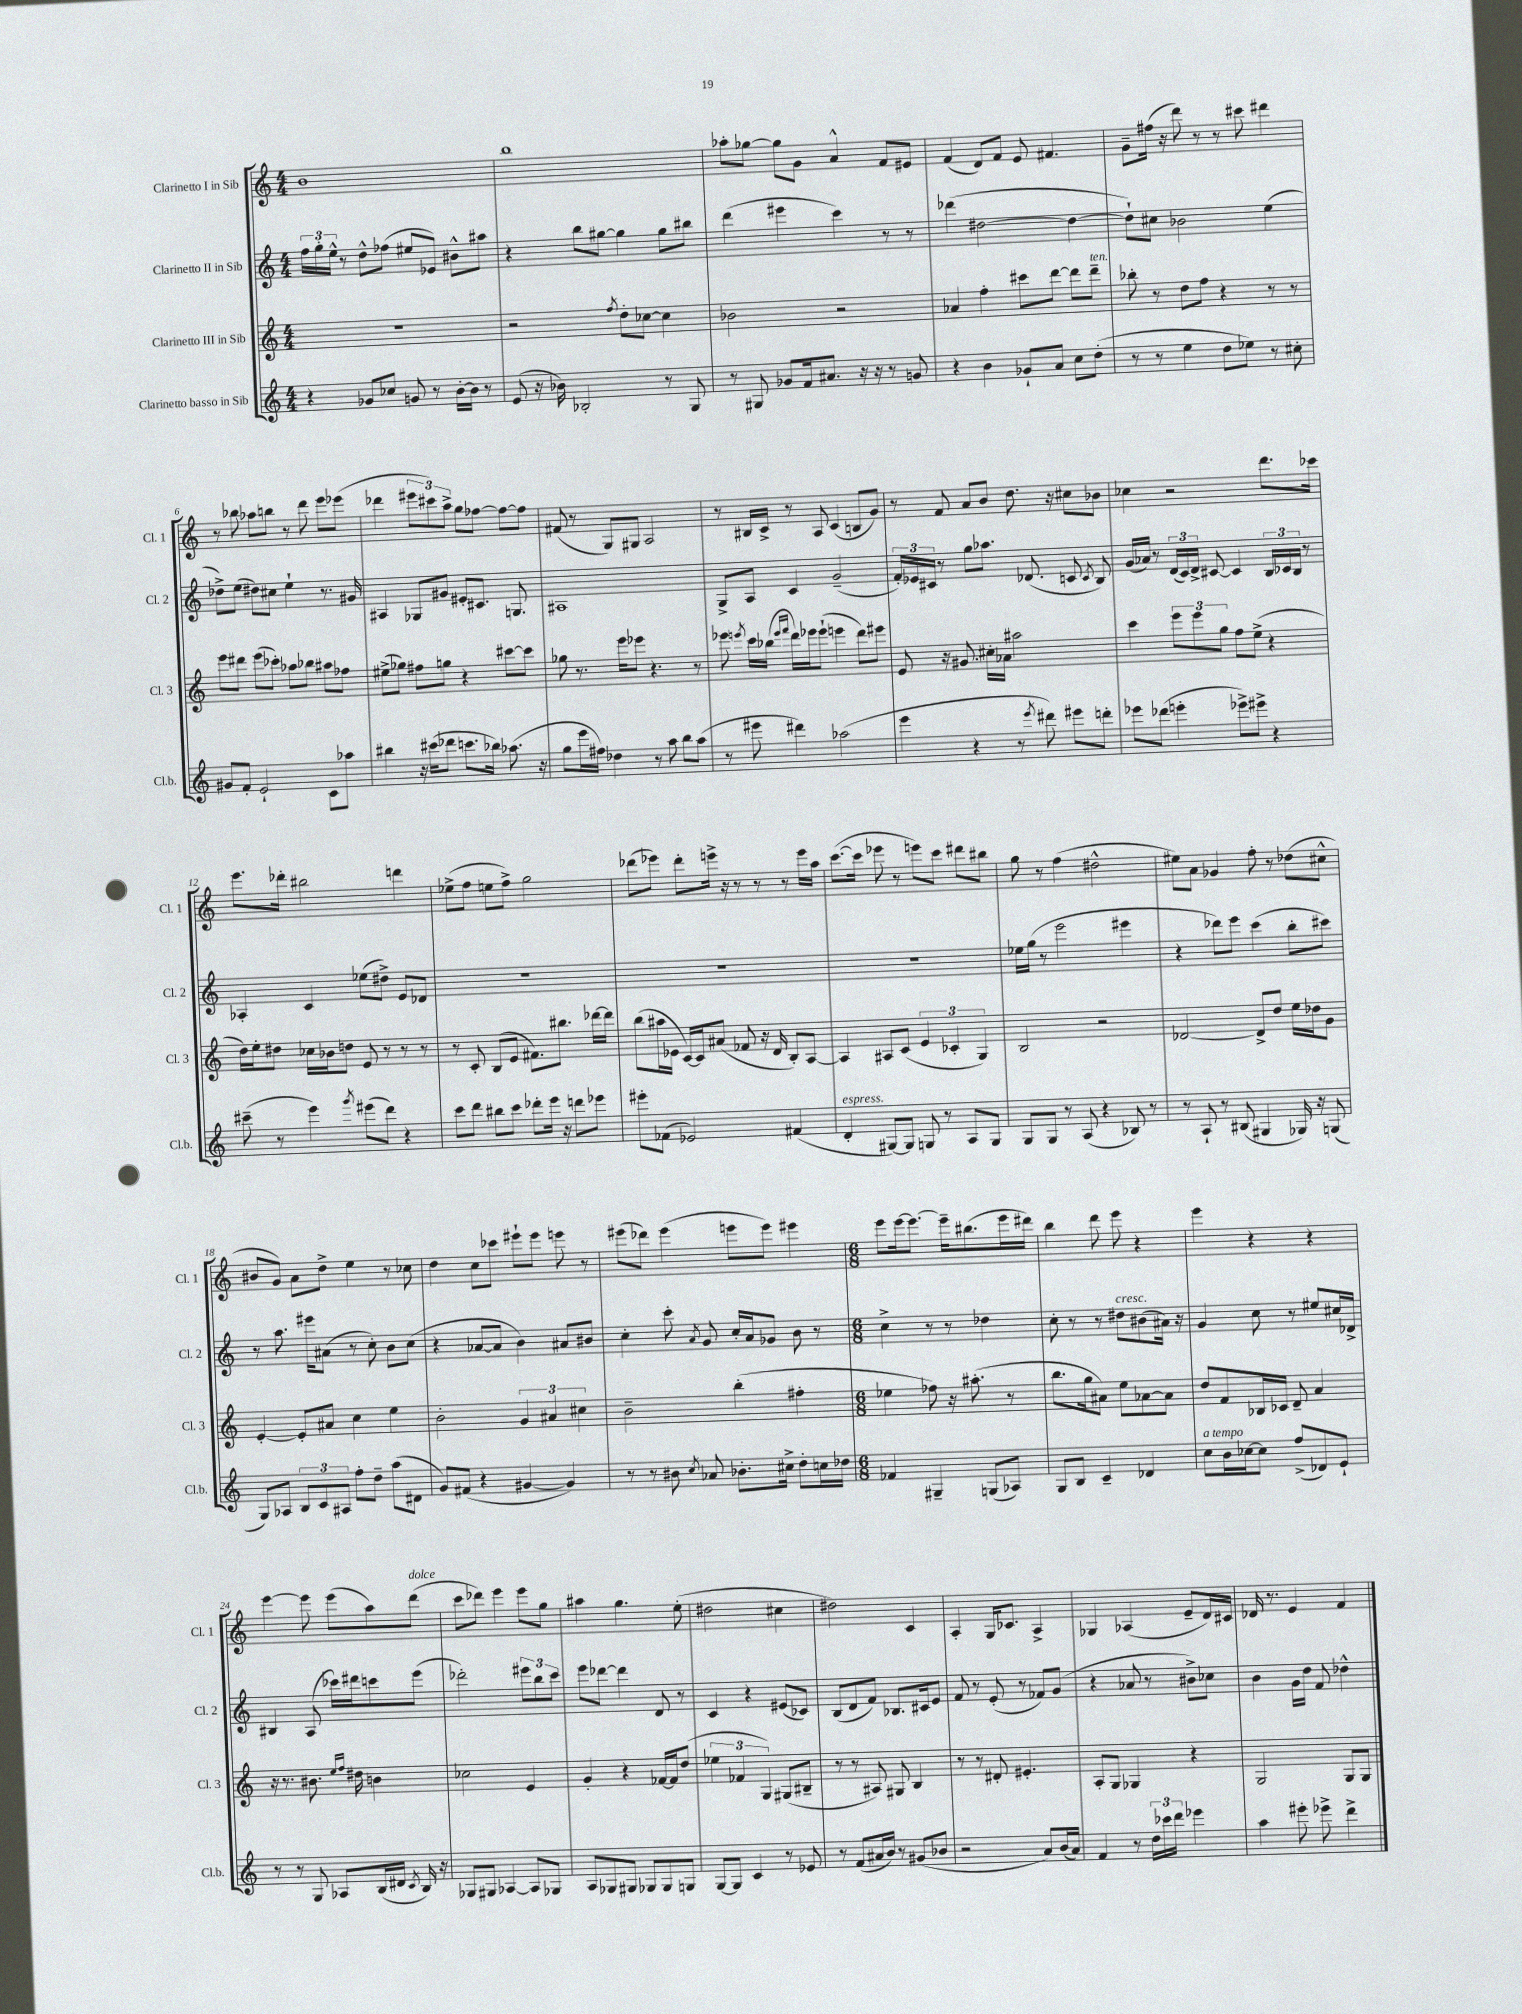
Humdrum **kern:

**kern	**kern	**kern	**kern
*staff4	*staff3	*staff2	*staff1
*clefG2	*clefG2	*clefG2	*clefG2
*k[]	*k[]	*k[]	*k[]
*M4/4	*M4/4	*M4/4	*M4/4
4r	1r	24ff	1b
.	.	24gg'	.
.	.	24ee^^	.
.	.	8r	.
8g-	.	8dd^^	.
8cc-	.	(8ff-	.
8g	.	8ee#	.
8r	.	8e-)	.
[16b'	.	8b#^^	.
16b]	.	.	.
8r	.	8aa#	.
=	=	=	=
(8e	2r	4r	1bb
16r	.	.	.
16b-)	.	.	.
2B-'	.	8bb	.
.	.	[8gg#	.
.	8qff	.	.
.	8dd'	4gg#]	.
.	[8cc-	.	.
8r	4cc-]	8gg#	.
8G	.	8bb#	.
=	=	=	=
8r	2b-	(4ddd	8aa-'
8G#	.	.	[8gg-
8g-	.	4eee#	8gg-]
16f	.	.	8g
8.a#	.	.	.
.	2r	4ccc)	4a^^
16r	.	.	.
16r	.	.	.
8r	.	8r	8f
8g	.	8r	8e#
=	=	=	=
4r	4a-	(4ddd-	(4f
4b	4ff'	[2dd#	8d)
.	.	.	8f
8g-`	8ccc#	.	8e
8a	[8ddd	.	4.f#
8cc	8ddd]	4dd#_	.
(8dd'	8ddd~	.	.
=	=	=	=
8r	8bb-'	8dd#`])	8g~
8r	8r	8cc#	(16ff#
.	.	.	16r
4ee	8dd	2b-	8ddd)
.	8ff	.	8r
8dd	4r	.	8r
8ee-)	.	.	8ccc#
8r	8r	(4ee	4ddd#
8cc#'	8r	.	.
=	=	=	=
8g#	8eee	8dd-^)	8r
8f'	8ddd#	(8ee	8bb-
2e`	(8eee	8dd#)	8aa-
.	8ccc-')	8cc#	8bb
.	8aa-	4ee`	8r
.	8bb-	.	8ddd
8c	8aa#	8.r	8eee
8aa-	8ff-	.	(8eee-
.	.	16g#	.
=	=	=	=
4bb#	(8ee#^	4A#	4ddd-
.	8gg-)	.	.
16r	8ff#	8G-	12eee#
(16ccc#	.	.	.
.	.	.	12ccc#)
8ddd-	8gg	8g#	.
.	.	.	12aa^
8.ccc	4r	8e#'	8gg
.	.	8.c#	[8ff-
16bb-)	.	.	.
(8.aa-	[8ccc#	.	8ff-_
.	.	8.G	.
.	8ccc#]	.	8ff-]
16r	.	.	.
=	=	=	=
8gg	8gg-	1A#	(8f#
16eee	8.r	.	8r
16ff#)	.	.	.
4dd-	.	.	8G)
.	16eee	.	.
.	8eee-	.	8G#
8r	4.r	.	2A
8aa	.	.	.
8bb	.	.	.
(8aa	8r	.	.
=	=	=	=
8r	8eee-	8G^	8r
.	8qeee	.	.
8eee#	16ccc	8A	16B#
.	(16bb-	.	16c^
.	16qqeee	.	.
.	16qqfff	.	.
4ddd#)	16ddd)	4c	8r
.	16eee-	.	.
.	(8eee-`	.	8A
(2aa-	4eee	(2g~	(4c
.	8ddd)	.	8B
.	8eee#	.	8g)
=	=	=	=
4eee	8e	24f')	8r
.	.	24e-	.
.	.	24c#	.
.	16r	8r	8f
.	8.g#	.	.
4r	.	8gg	8a
.	16cc#'	8.aa-	8b
.	16a-	.	.
8r	2aa#	.	8.dd
.	.	(8.d-	.
8qeee	.	.	.
8ddd#)	.	.	.
.	.	.	16r
8eee#	.	8c	8cc#
.	.	8qc	.
8ddd'	.	8B)	8b-
=	=	=	=
8eee-	4ccc	(16g	4cc-
.	.	16a-)	.
(8ddd-	.	8r	.
4eee'	12eee	(24d	2r
.	.	24c)	.
.	12eee	24d^	.
.	.	[8c#	.
.	12gg	.	.
8eee-^)	8ff	4c#]	.
8eee#^	(8ee^	.	.
4r	4r	24B	8.ddd
.	.	24c-	.
.	.	24B	.
.	.	8r	.
.	.	.	16ccc-
=	=	=	=
(8ccc#~	16dd)	4A-'	8.eee
.	16ee'	.	.
8r	8dd#	.	.
.	.	.	16ddd-'
4eee)	16cc-	4c	2bb#
.	16b-	.	.
.	8dd	.	.
8qggg	.	.	.
(8eee#	8e	(8ee-	.
8ddd)	8r	8dd#^)	.
4r	8r	8e	4ddd
.	8r	8d-	.
=	=	=	=
8ccc	8r	1r	(8ee-^
8ddd	8c'	.	8ff
8bb#	(8B	.	8ee
8ccc	8e	.	8ff^)
8ddd-'	8.f#)	.	2gg
16eee	.	.	.
16r	8.bb#	.	.
8ddd	.	.	.
8eee-	[16ddd-	.	.
.	16ddd-]	.	.
=	=	=	=
8eee#'	(8bb	1r	(8ddd-
(8f-	16aa#	.	8eee-)
.	16e-	.	.
2e-)	[16c)	.	8ddd-'
.	16c]	.	.
.	(8a#	.	16eee^
.	.	.	16r
.	8f-	.	8r
.	16r	.	8r
.	16d	.	.
(4f#	8B')	.	8r
.	[8A	.	16eee
.	.	.	16aa
=	=	=	=
4d'	4A]	1r	([8.ccc
.	.	.	16ccc]
[8G#)	8A#	.	8eee-
8G#]	(8c	.	8r
8G	6e	.	8eee)
8r	.	.	8ccc
.	6c-'	.	.
8A	.	.	8ddd#
.	6G)	.	.
8G	.	.	8bb#
=	=	=	=
8G	2B	16ee-	8gg
.	.	(16gg	.
8G	.	8r	8r
8r	.	2eee	(4ff
(8A	.	.	.
4r	2r	.	2dd#^^
8B-)	.	4eee#	.
8r	.	.	.
=	=	=	=
8r	[2d-	4r	8ee#)
8A`	.	.	8a
8r	.	8ddd-)	4g-
(8B#	.	8eee	.
4G#	8d-^]	(4ccc	8ff'
.	8dd	.	8r
16G-)	16ee	8bb'	(8dd-
16r	16dd-	.	.
(8G	8g	8ccc#)	8cc#^^
=	=	=	=
8G)	[4e'	8r	8b#
8A-	.	8.aa	8g)
12B	8e']	.	8a
.	.	16eee#	.
12c	.	.	.
.	8a#	(8a#	8dd^
12A#	.	.	.
8ff'	4cc	8r	4ee
8dd~	.	8cc')	.
(8aa	4ee	8b	8r
8d#	.	(8cc	8cc-
=	=	=	=
8g)	2b'	4r	4dd
(8f#	.	.	.
4r	.	[8a-	8cc
.	.	8a-]	8ccc-
[4g#	6g	4b)	8eee#`
.	.	.	8eee#
.	6a#	.	.
4g#])	.	8a#	8eee
.	6cc#	.	.
.	.	8b#	8r
=	=	=	=
8r	2b~	4cc'	(8eee#
8r	.	.	8ddd-)
8b#	.	8ccc'	(4eee#
8qcc	.	8qa	.
8a-	.	8g	.
8.b-'	(4bb'	16cc'	8eee
.	.	16a	.
.	.	8g-	8eee)
16cc#^	.	.	.
8dd'	4ff#'	8b	4eee#
16cc	.	8r	.
16dd-	.	.	.
=	=	=	=
*M6/8	*M6/8	*M6/8	*M6/8
4f-	4ee-	4cc^	8eee
.	.	.	[16eee
.	.	.	8.eee_
4G#~	8ff-)	8r	.
.	16r	8r	16eee~]
.	(8.aa#'	.	(8.bb#
(8G	.	4dd-	.
8A-)	8r	.	16eee
.	.	.	16ddd#)
=	=	=	=
8G	8.bb	8cc'	4bb
8B	.	8r	.
.	16gg	.	.
4c~	8a#)	8r	8ddd
.	8ee	8dd#	8eee
4d-	[8a-	(8b#	4r
.	8a-]	16a#)	.
.	.	16r	.
=	=	=	=
8cc	8dd	4g	4eee
16b	8f	.	.
[16cc-	.	.	.
8cc-]	16B-	8cc	4r
.	16c-	.	.
(8ff^	8d~	8r	.
8d-)	4a	8ee#	4r
8e`	.	16cc#	.
.	.	16d-^	.
=	=	=	=
8r	16r	4B#	[4eee
.	8.r	.	.
8r	.	.	.
8G	8.b#	(8A	8eee]
8A-	.	16ccc-)	(8eee
.	16qqee	.	.
.	16qqff	.	.
.	16dd#	16ddd#	.
(16B	4b	8ccc	8aa)
16d#	.	.	.
8qc	.	.	.
16B)	.	(8eee	(8ddd
16r	.	.	.
=	=	=	=
8G-	2cc-	2ddd-')	8ccc
8G#	.	.	8ddd-)
[4A-	.	.	4eee
8A-]	4e	12eee#	8eee
.	.	12bb	.
8G-	.	.	8gg
.	.	12ccc	.
=	=	=	=
8A	4g'	8eee	4aa#
8G-	.	[8ddd-	.
8G#	4r	4ddd-]	4.gg
8G-	.	.	.
8G-	[16f-	8d	.
.	16f-]	.	.
8G	(8dd	8r	(8ee'
=	=	=	=
[8G	6ee-	4c	2dd#
8G]	.	.	.
.	6f-	.	.
4c	.	4r	.
.	6G)	.	.
8r	(8G#	(8e#	4cc#
8e-	8B#~	8c-)	.
=	=	=	=
8r	8r	(8B	2dd#)
(8f	8r	8d	.
16a#	8A#)	8f)	.
16b)	.	.	.
8r	8G#	8.B-	.
(8g#	4B	.	4c
.	.	16c#	.
8b-	.	8e	.
=	=	=	=
2r	8r	8f	4A'
.	8r	8r	.
.	8d#'	(8e'	16G
.	.	.	8.c-
.	4.e#'	8r	.
8a)	.	8f-)	4A^
(16b	.	(8g	.
16a)	.	.	.
=	=	=	=
4f	8A'	4r	4G-
.	8G	.	.
8r	4G-	8a-	(4A-
24dd	.	8r	.
24ccc-	.	.	.
24ddd	.	.	.
4eee-	4r	8b#^)	8e~
.	.	8cc-	16d)
.	.	.	16c#
=	=	=	=
4aa	2G	4b	16d-
.	.	.	8.r
8eee#'	.	16g	4e
.	.	16dd	.
8eee-^	.	8f	.
4ddd^	8G	4dd-^^	4f
.	8G	.	.
==	==	==	==
*-	*-	*-	*-
